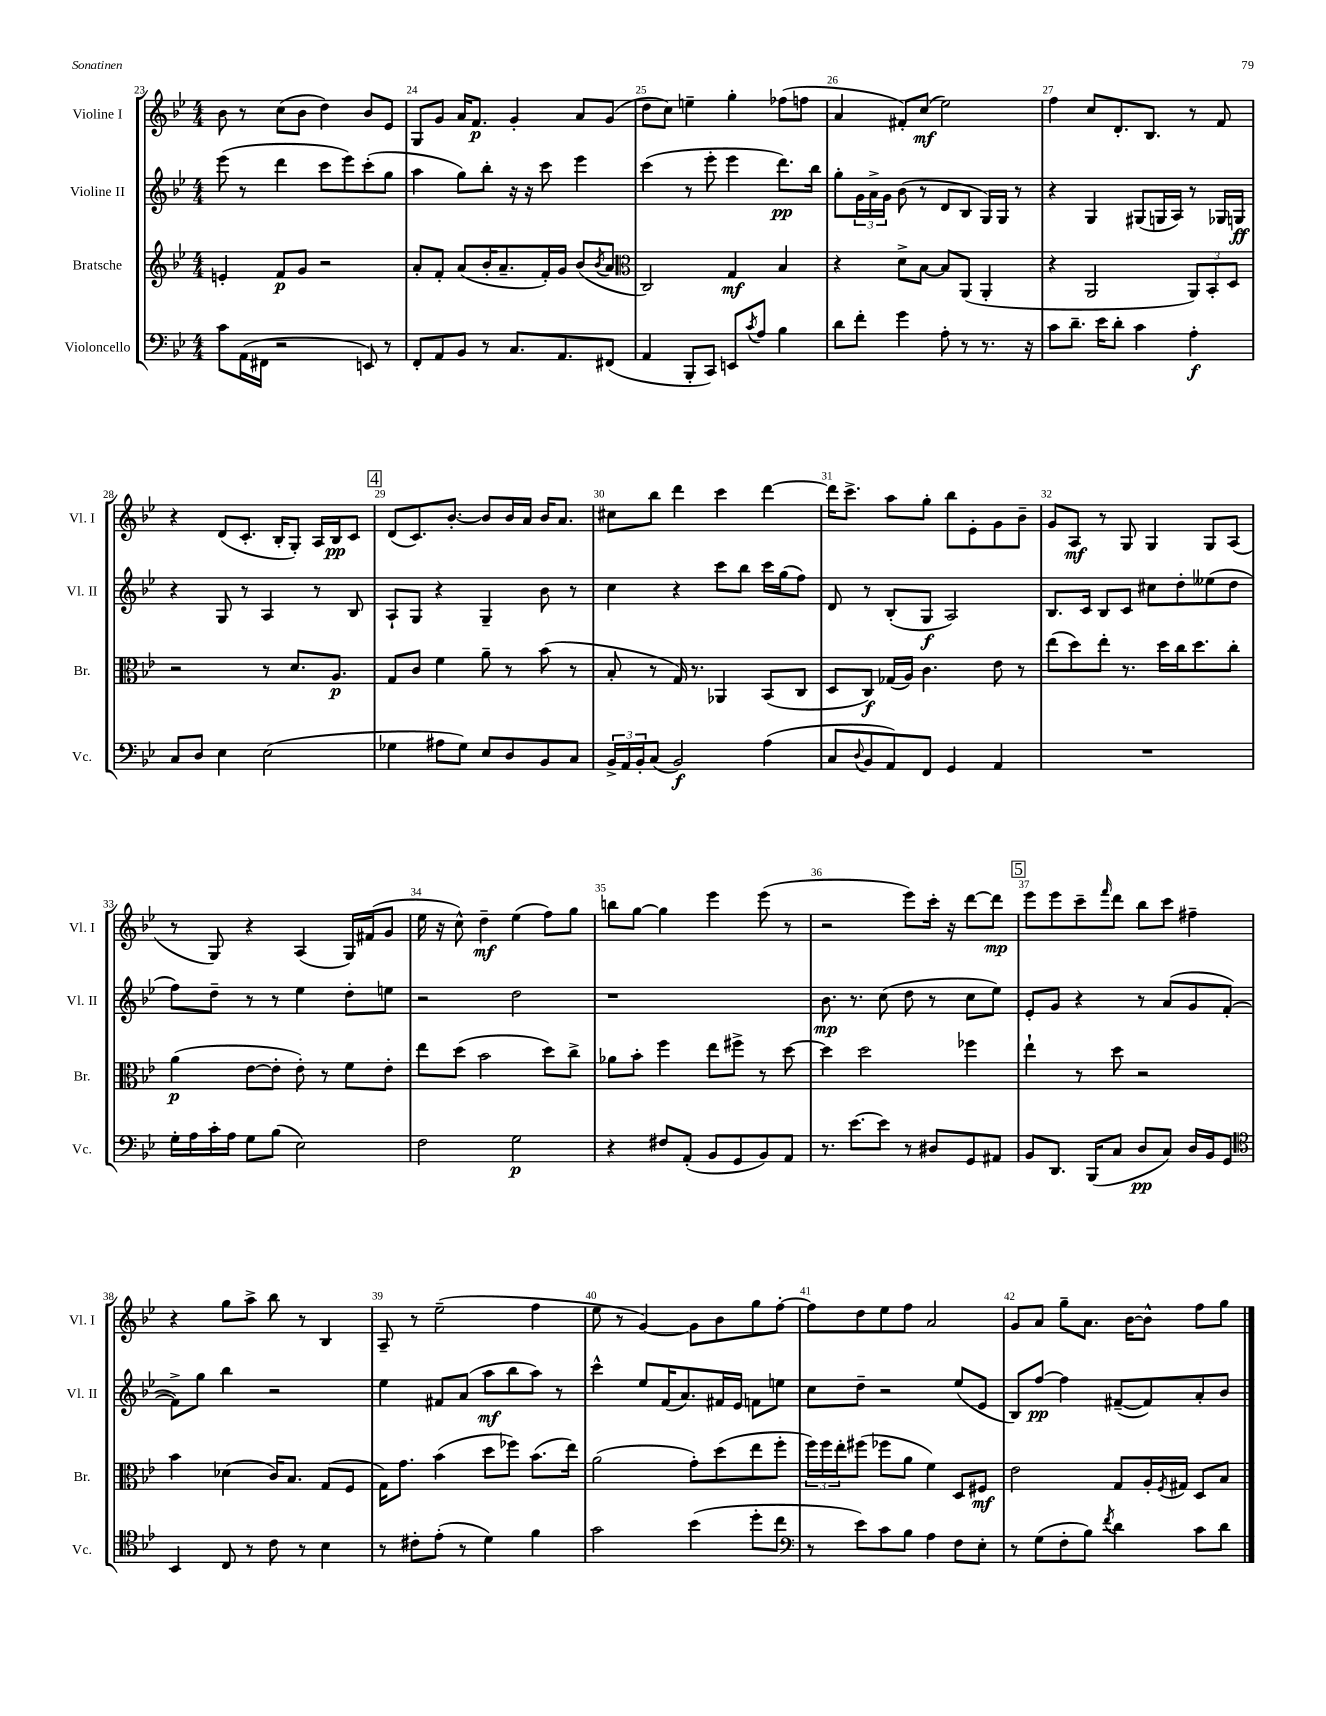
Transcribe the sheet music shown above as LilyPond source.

<<
\new StaffGroup <<
\new Staff = "s0" \with { instrumentName = "Violine I" shortInstrumentName = "Vl. I" } {
    \clef treble \key bes \major \numericTimeSignature \time 4/4
    bes'8 r8 c''8( bes'8 d''4) bes'8 ees'8 |
    g8 g'8 a'16 f'8.\p g'4-. a'8 g'8( |
    d''8 c''8) e''4-- g''4-. fes''8( f''8 |
    a'4 fis'8-.) c''8\mf( ees''2) |
    f''4 c''8 d'8.-. bes8. r8 f'8 |
    r4 d'8( c'8.-. bes16-. g8-.) a16 bes16\pp c'8 |
    \mark \markup { \box "4" } d'8( c'8.) bes'8.~-. bes'8 bes'16 a'16 bes'16 a'8. |
    cis''8 bes''8 d'''4 c'''4 d'''4~ |
    d'''16 c'''8.-> a''8 g''8-. bes''8 ees'8-. g'8 bes'8-- |
    g'8 a8\mf r8 g8 g4 g8 a8( |
    r8 g8) r4 a4( g16) fis'16( g'8 |
    ees''16 r16 c''8-^) d''4--\mf ees''4( f''8) g''8 |
    b''8 g''8~ g''4 ees'''4 ees'''8( r8 |
    r2 ees'''8) c'''16-. r16 d'''8~ d'''8\mp |
    \mark \markup { \box "5" } ees'''8 ees'''8 c'''8-- \grace { f'''16 } d'''8 bes''8 c'''8 fis''4-- |
    r4 g''8 a''8-> bes''8 r8 bes4 |
    a8-- r8 ees''2--( f''4 |
    ees''8 r8 g'4~) g'8 bes'8 g''8 f''8~-. |
    f''8 d''8 ees''8 f''8 a'2 |
    g'8 a'8 g''8-- a'8. bes'16~ bes'8-^ f''8 g''8 \bar "|." |
}
\new Staff = "s1" \with { instrumentName = "Violine II" shortInstrumentName = "Vl. II" } {
    \clef treble \key bes \major \numericTimeSignature \time 4/4
    ees'''8( r8 d'''4 c'''8 ees'''8) c'''8-.( g''8 |
    a''4 g''8) bes''8-. r16 r16 c'''8 ees'''4 |
    c'''4( r8 ees'''8-. ees'''4 d'''8.\pp) bes''16 |
    g''8-. \tuplet 3/2 { g'16 a'16-> g'16 } bes'8( r8 d'8 bes8 g16) g16 r8 |
    r4 g4 gis8( g16 a16) r8 ges16 g16\ff |
    r4 g8 r8 a4 r8 bes8 |
    \mark \markup { \box "4" } a8-! g8 r4 g4-- bes'8 r8 |
    c''4 r4 c'''8 bes''8 c'''16 g''16( f''8) |
    d'8 r8 bes8-.( g8\f a2) |
    bes8. c'16 bes8 c'8 cis''8 d''8-. eeses''8( d''8 |
    f''8) d''8-- r8 r8 ees''4 d''8-. e''8 |
    r2 d''2 |
    r1 |
    bes'8.\mp r8. c''8( d''8 r8 c''8 ees''8) |
    \mark \markup { \box "5" } ees'8-. g'8 r4 r8 a'8( g'8 f'8~-. |
    f'8->) g''8 bes''4 r2 |
    ees''4 fis'8 a'8( a''8\mf bes''8 a''8) r8 |
    c'''4-^ ees''8 f'16( a'8.) fis'16 ees'16 f'8 e''8 |
    c''8 d''8-- r2 ees''8( ees'8 |
    bes8) f''8~\pp f''4 fis'8~--( fis'8) a'8-. bes'8 \bar "|." |
}
\new Staff = "s2" \with { instrumentName = "Bratsche" shortInstrumentName = "Br." } {
    \clef treble \key bes \major \numericTimeSignature \time 4/4
    e'4-. f'8\p g'8 r2 |
    a'8-. f'8-. a'8( bes'16-. a'8.-- f'16-.) g'16 bes'8( \acciaccatura { bes'8 } a'8 |
    \clef alto c2) g4\mf bes4 |
    r4 d'8-> bes8~ bes8 a,8( a,4-. |
    r4 a,2 \tuplet 3/2 { a,8) bes,8-. d8 } |
    r2 r8 d'8. a8.\p |
    \mark \markup { \box "4" } g8 c'8 f'4 a'8-- r8 bes'8( r8 |
    bes8-. r8 g16) r8. aes,4 bes,8( c8 |
    d8 c8\f) ges16( a16) c'4. ees'8 r8 |
    ees''8( d''8) ees''8-. r8. d''16 c''16 d''8. c''8-. |
    a'4\p( ees'8~ ees'8-. ees'8-.) r8 f'8 ees'8-. |
    ees''8 d''8( bes'2 d''8) c''8-> |
    aes'8 bes'8-. f''4 ees''8 fis''8-> r8 d''8~ |
    d''4 d''2 fes''4 |
    \mark \markup { \box "5" } ees''4-! r8 d''8 r2 |
    bes'4 des'4( c'16) bes8. g8( f8 |
    g16) g'8. bes'4( d''8 fes''8) bes'8.( ees''16) |
    a'2( g'8-.) d''8( ees''8 f''8-. |
    \tuplet 3/2 { f''16) f''16 ees''16-. } fis''8( fes''8 a'8 f'4) d8 fis8\mf |
    ees'2 g8 a16-. \acciaccatura { f8 } gis16 d8 bes8 \bar "|." |
}
\new Staff = "s3" \with { instrumentName = "Violoncello" shortInstrumentName = "Vc." } {
    \clef bass \key bes \major \numericTimeSignature \time 4/4
    c'8 a,16( fis,16 r2 e,8) r8 |
    f,8-. a,8 bes,8 r8 c8. a,8. fis,8( |
    a,4 bes,,8-. c,8) e,8 \acciaccatura { c'8 } a8 bes4 |
    d'8 f'8-. g'4 a8-. r8 r8. r16 |
    c'8 d'8.-- ees'16 d'8-. c'4 a4-.\f |
    c8 d8 ees4 ees2( |
    \mark \markup { \box "4" } ges4 ais8 ges8) ees8 d8 bes,8 c8 |
    \tuplet 3/2 { bes,16-> a,16 bes,16-. } c8( bes,2\f) a4( |
    c8 \appoggiatura { d8 } bes,8 a,8) f,8 g,4 a,4 |
    R1 |
    g16-. a16 c'16-. a16 g8 bes8( ees2) |
    f2 g2\p |
    r4 fis8 a,8-.( bes,8 g,8 bes,8) a,8 |
    r8. ees'8.~ ees'8 r8 dis8 g,8 ais,8 |
    \mark \markup { \box "5" } bes,8 d,8. bes,,16( c8 d8\pp c8) d16 bes,16 g,8 |
    \clef tenor bes,4 c8 r8 c'8 r8 bes4 |
    r8 cis'8-. ees'8-.( r8 d'4) f'4 |
    g'2 bes'4( d''8-. c''8 |
    \clef bass r8 ees'8) c'8 bes8 a4 f8 ees8-. |
    r8 g8( f8-. bes8) \acciaccatura { f'8 } d'4 c'8 d'8 \bar "|." |
}
>>
>>
\layout { \context { \Score currentBarNumber = #23 \override BarNumber.break-visibility = ##(#f #t #t) barNumberVisibility = #all-bar-numbers-visible } }
